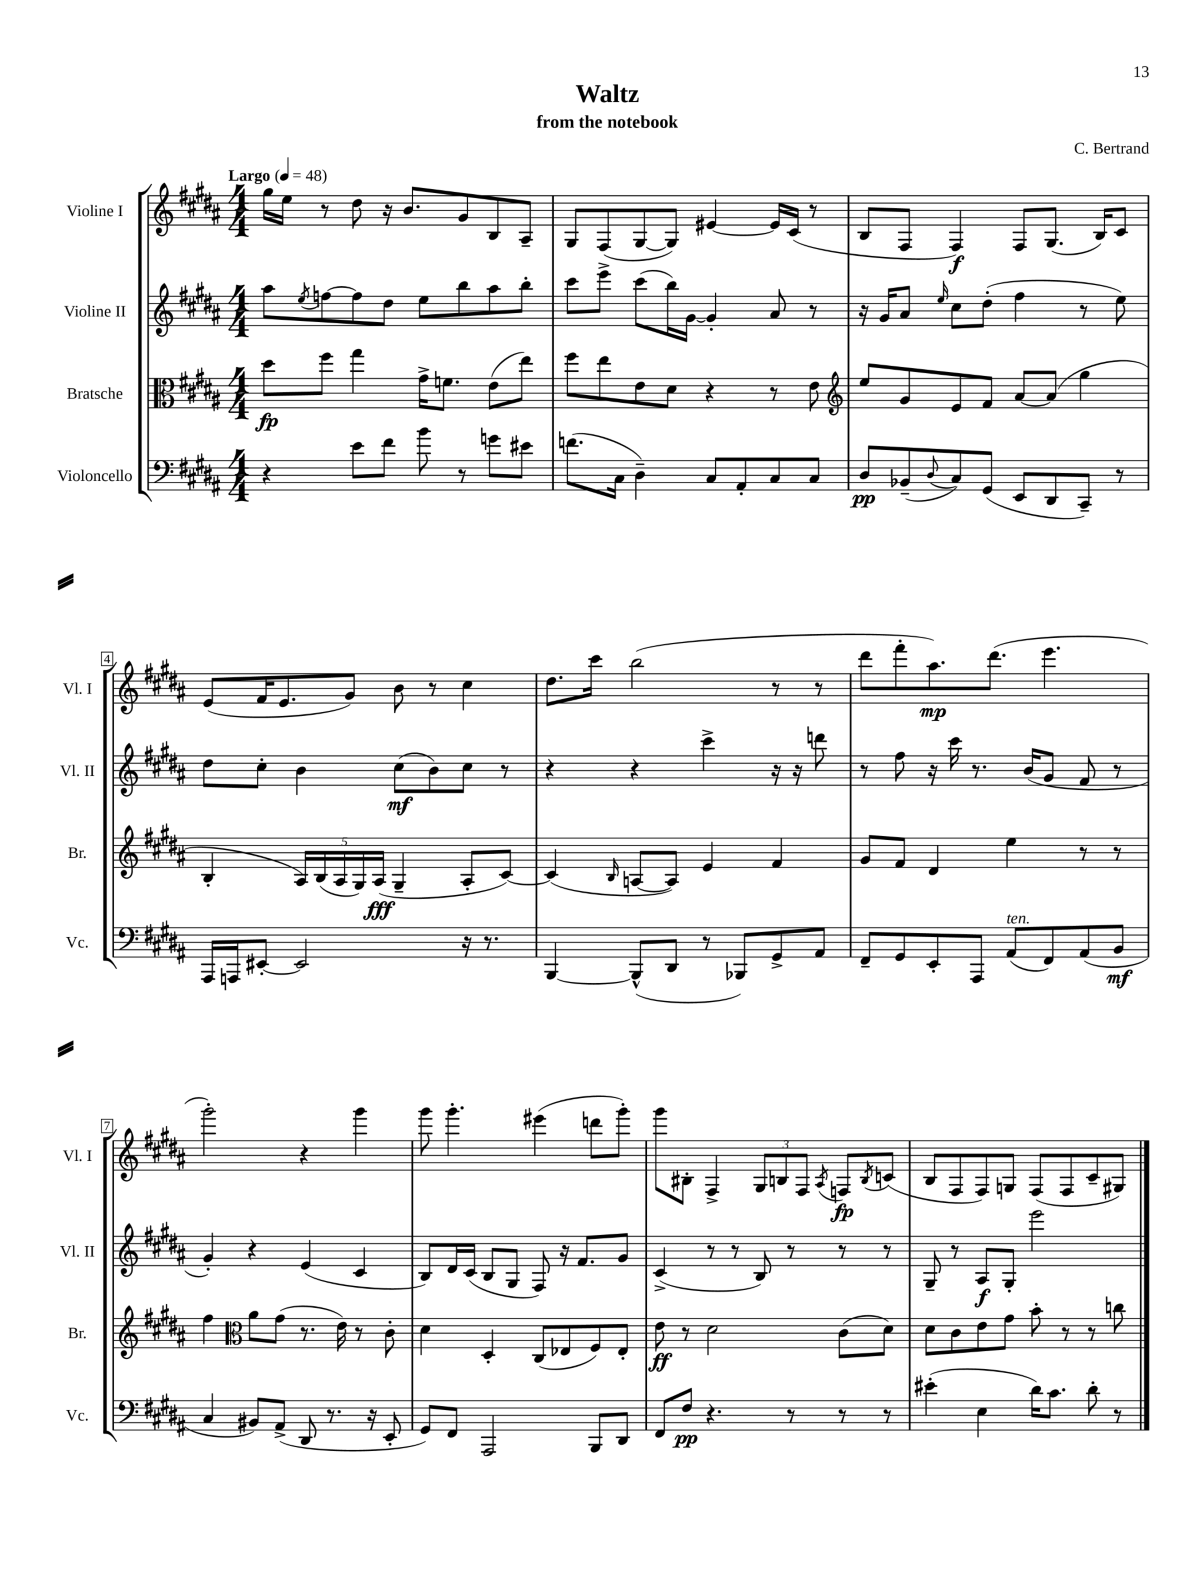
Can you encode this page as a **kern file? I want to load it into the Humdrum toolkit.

**kern	**dynam	**kern	**dynam	**kern	**dynam	**kern	**dynam
*part4	*part4	*part3	*part3	*part2	*part2	*part1	*part1
*staff4	*staff4	*staff3	*staff3	*staff2	*staff2	*staff1	*staff1
*I"Violoncello	*	*I"Bratsche	*	*I"Violine II	*	*I"Violine I	*
*I'Vc.	*	*I'Br.	*	*I'Vl. II	*	*I'Vl. I	*
*clefF4	*	*clefC3	*	*clefG2	*	*clefG2	*
*k[f#c#g#d#a#]	*	*k[f#c#g#d#a#]	*	*k[f#c#g#d#a#]	*	*k[f#c#g#d#a#]	*
*M4/4	*	*M4/4	*	*M4/4	*	*M4/4	*
*MM48	*	*MM48	*	*MM48	*	*MM48	*
=1	=1	=1	=1	=1	=1	=1	=1
!	!	!	!	!	!	!LO:TX:a:B:t=Largo	!
4r	.	8dd#\L	fp	8aa#\L	.	16gg#\LL	.
.	.	.	.	.	.	16ee\JJ	.
.	.	.	.	8qee/	.	.	.
.	.	8ff#\J	.	[8ffn\	.	8r	.
8e\L	.	4gg#\	.	8ff\]	.	8dd#\	.
8f#\J	.	.	.	8dd#\J	.	16r	.
.	.	.	.	.	.	8.b/L	.
8b\	.	16g#^\KL	.	8ee\L	.	.	.
.	.	8.fn\J	.	.	.	.	.
8r	.	.	.	8bb\	.	8g#/	.
8gn\L	.	(8e\L	.	8aa#\	.	8B/	.
8e#X\J	.	8ee\J)	.	8bb'\J	.	8A#~/J	.
=2	=2	=2	=2	=2	=2	=2	=2
(8.fn\L	.	8ff#\L	.	8ccc#\L	.	8G#/L	.
.	.	8ee\	.	8eee^\J	.	(8F#/	.
16C#\Jk	.	.	.	.	.	.	.
4D#~\)	.	8e\	.	(8ccc#\L	.	[8G#/	.
.	.	8d#\J	.	16bb\L)	.	8G#/J])	.
.	.	.	.	[16g#\JJ	.	.	.
8C#/L	.	4r	.	4g#'/]	.	[4e#X/	.
8AA#'/	.	.	.	.	.	.	.
8C#/	.	8r	.	8a#/	.	16e#/LL]	.
.	.	.	.	.	.	(16c#/JJ	.
8C#/J	.	8e\	.	8r	.	8r	.
=3	=3	=3	=3	=3	=3	=3	=3
*	*	*clefG2	*	*	*	*	*
8D#/L	pp	8ee/L	.	16r	.	8B/L	.
.	.	.	.	16g#/KL	.	.	.
(8BB-X~/	.	8g#/	.	8a#/J	.	8F#/J	.
8qqD#/	.	.	.	16qqee/	.	.	.
8C#/)	.	8e/	.	8cc#\L	.	4F#/)	f
(8GG#/J	.	8f#/J	.	(8dd#'\J	.	.	.
8EE/L	.	[8a#/L	.	4ff#\	.	8F#/L	.
8DD#/	.	(8a#/J]	.	.	.	(8.G#/J	.
8CC#~/J)	.	4gg#\	.	8r	.	.	.
.	.	.	.	.	.	16B/KL)	.
8r	.	.	.	8ee\)	.	8c#/J	.
!!LO:LB:g=z
=4	=4	=4	=4	=4	=4	=4	=4
16AAA#/LL	.	4B'/	.	8dd#\L	.	(8e/L	.
16AAAn/J	.	.	.	.	.	.	.
[8EE#X'/J	.	.	.	8cc#'\J	.	16f#/K	.
.	.	.	.	.	.	8.e/	.
2EE#/]	.	20A#/LL)	.	4b\	.	.	.
.	.	(20B/	.	.	.	.	.
.	.	20A#/	.	.	.	.	.
.	.	.	.	.	.	8g#/J)	.
.	.	20G#/)	.	.	.	.	.
.	.	(20A#/JJ	fff	.	.	.	.
.	.	4G#~/	.	(8cc#\L	mf	8b\	.
.	.	.	.	8b\)	.	8r	.
16r	.	8A#'/L	.	8cc#\J	.	4cc#\	.
8.r	.	.	.	.	.	.	.
.	.	[8c#/J)	.	8r	.	.	.
=5	=5	=5	=5	=5	=5	=5	=5
[4BBB/	.	(4c#/]	.	4r	.	8.dd#\L	.
.	.	.	.	.	.	16ccc#\Jk	.
.	.	16qqB/	.	.	.	.	.
(8BBB^^/L]	.	[8An/L	.	4r	.	(2bb\	.
8DD#/J	.	8A/J])	.	.	.	.	.
8r	.	4e/	.	4ccc#^\	.	.	.
8BBB-X/L)	.	.	.	.	.	.	.
8GG#^/	.	4f#/	.	16r	.	8r	.
.	.	.	.	16r	.	.	.
8AA#/J	.	.	.	8dddn\	.	8r	.
=6	=6	=6	=6	=6	=6	=6	=6
8FF#~/L	.	8g#/L	.	8r	.	8ddd#\L	.
8GG#/	.	8f#/J	.	8ff#\	.	8fff#'\	.
8EE'/	.	4d#/	.	16r	.	8.aa#\)	mp
.	.	.	.	16ccc#\	.	.	.
8AAA#/J	.	.	.	8.r	.	.	.
.	.	.	.	.	.	(8.ddd#\J	.
!LO:TX:a:i:t=ten.	!	!	!	!	!	!	!
(8AA#/L	.	4ee\	.	.	.	.	.
.	.	.	.	(16b/KL	.	.	.
8FF#/)	.	.	.	8g#/J	.	4.eee\	.
(8AA#/	.	8r	.	8f#/	.	.	.
8BB/J	mf	8r	.	8r	.	.	.
!!LO:LB:g=z
=7	=7	=7	=7	=7	=7	=7	=7
4C#/	.	4ff#\	.	4g#'/)	.	2ggg#'\)	.
*	*	*clefC3	*	*	*	*	*
8BB#X/L)	.	8a#\L	.	4r	.	.	.
(8AA#^/J	.	(8g#\J	.	.	.	.	.
8DD#/	.	8.r	.	(4e/	.	4r	.
8.r	.	.	.	.	.	.	.
.	.	16e\)	.	.	.	.	.
.	.	8r	.	4c#/	.	4ggg#\	.
16r	.	.	.	.	.	.	.
8EE'/	.	8c#'\	.	.	.	.	.
=8	=8	=8	=8	=8	=8	=8	=8
8GG#/L)	.	4d#\	.	8B/L)	.	8ggg#\	.
8FF#/J	.	.	.	16d#/L	.	4.ggg#'\	.
.	.	.	.	(16c#/JJ	.	.	.
2AAA#/	.	4D#'/	.	8B/L	.	.	.
.	.	.	.	8G#/J	.	.	.
.	.	(8C#/L	.	8F#/)	.	(4eee#X\	.
.	.	8E-X/	.	16r	.	.	.
.	.	.	.	8.f#/L	.	.	.
8BBB/L	.	8F#/)	.	.	.	8dddn\L	.
8DD#/J	.	8E-'/J	.	8g#/J	.	8ggg#'\J)	.
=9	=9	=9	=9	=9	=9	=9	=9
8FF#/L	.	8e\	ff	(4c#^/	.	8ggg#\L	.
8F#/J	pp	8r	.	.	.	8B#X'\J	.
4.r	.	2d#\	.	8r	.	4F#^/	.
.	.	.	.	8r	.	.	.
.	.	.	.	8B/)	.	12G#/L	.
.	.	.	.	.	.	12Bn/	.
8r	.	.	.	8r	.	.	.
.	.	.	.	.	.	12F#/J	.
.	.	.	.	.	.	8qA#/	.
8r	.	(8c#\L	.	8r	.	8Fn/L	fp
.	.	.	.	.	.	8qB/	.
8r	.	8d#\J)	.	8r	.	(8cn/J	.
=10	=10	=10	=10	=10	=10	=10	=10
(4e#X'\	.	8d#\L	.	8G#~/	.	8B/L	.
.	.	8c#\	.	8r	.	8F#/	.
4E\	.	8e\	.	8A#/L	f	8F#/)	.
.	.	8g#\J	.	8G#'/J	.	8Gn/J	.
16d#\KL)	.	8b'\	.	2eee\	.	(8F#/L	.
8.c#\J	.	.	.	.	.	.	.
.	.	8r	.	.	.	8F#/	.
8d#'\	.	8r	.	.	.	8c#~/	.
8r	.	8ccn\	.	.	.	8G#X/J)	.
==	==	==	==	==	==	==	==
*-	*-	*-	*-	*-	*-	*-	*-
